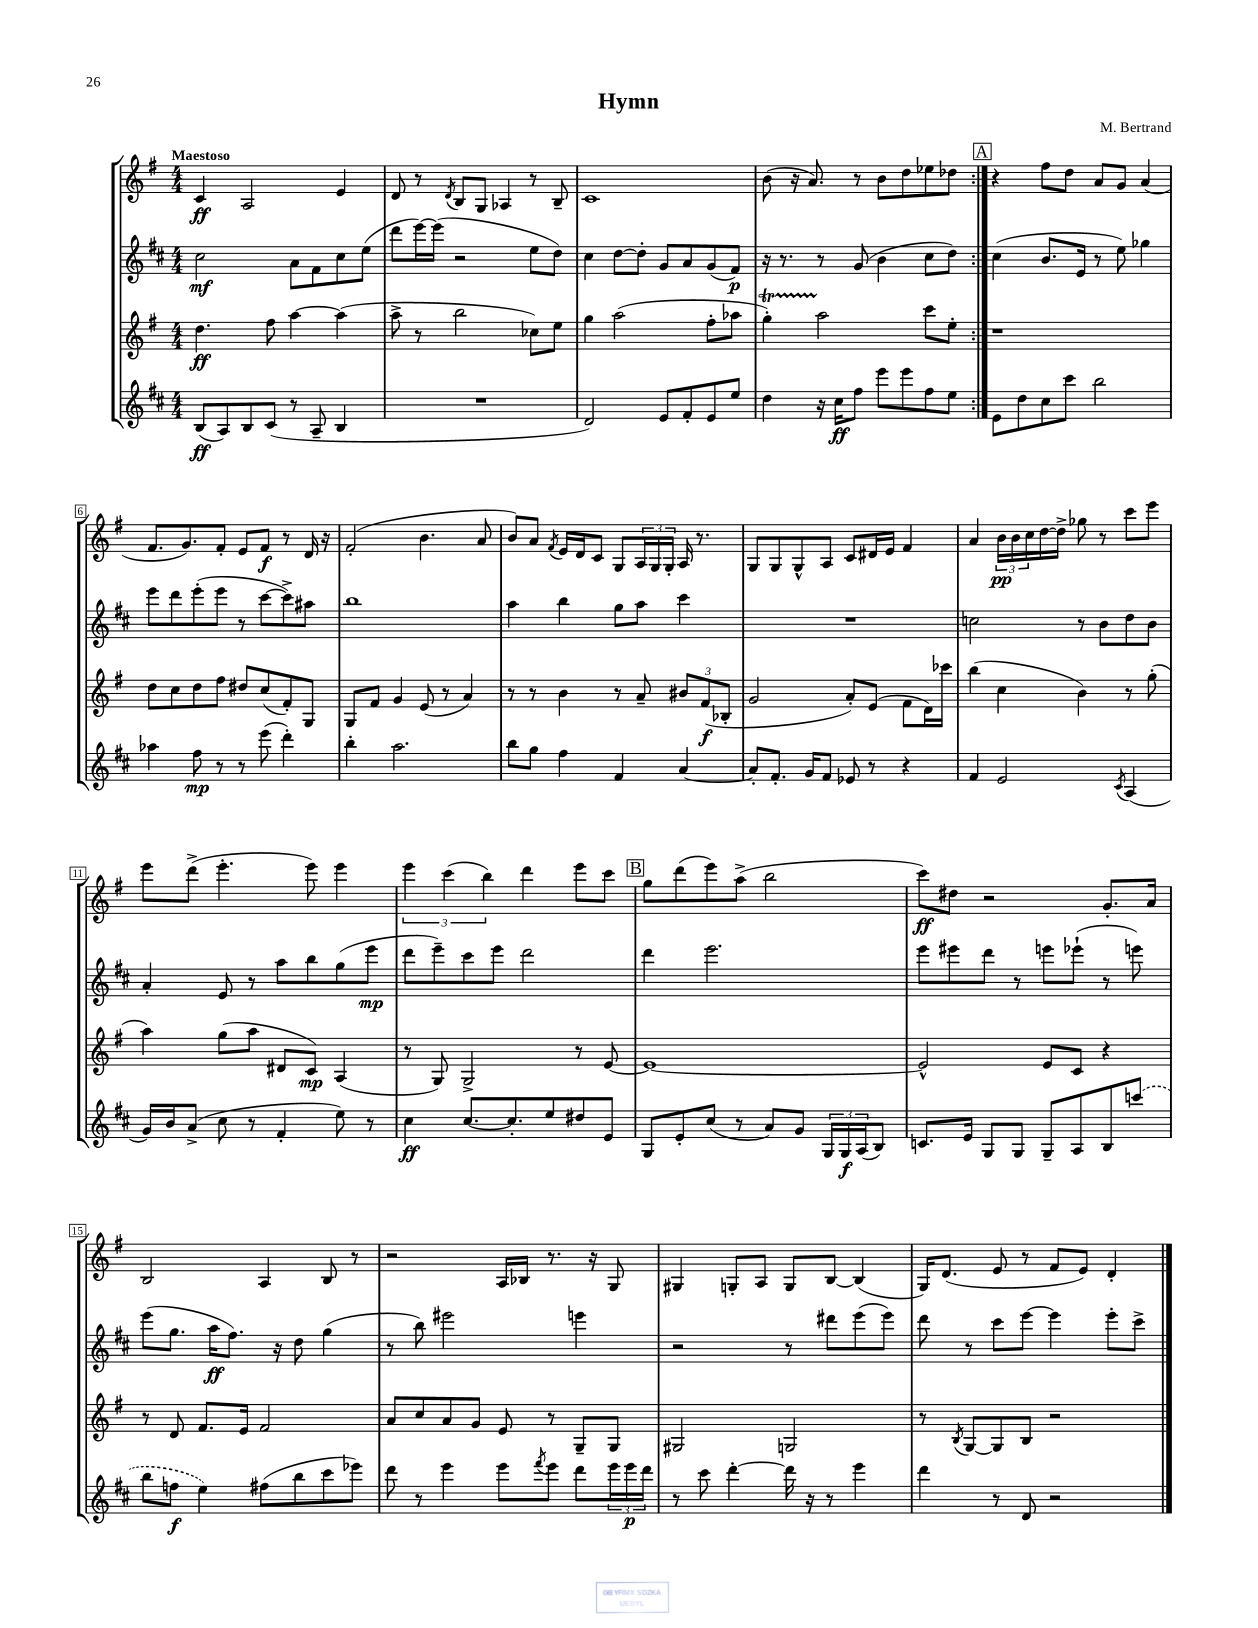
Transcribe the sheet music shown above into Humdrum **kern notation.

**kern	**kern	**kern	**kern
*staff4	*staff3	*staff2	*staff1
*clefG2	*clefG2	*clefG2	*clefG2
*k[f#c#]	*k[f#]	*k[f#c#]	*k[f#]
*M4/4	*M4/4	*M4/4	*M4/4
(8B	4.dd	2cc#	4c
8A)	.	.	.
8B	.	.	2A
(8c#	8ff#	.	.
8r	[4aa	8a	.
8A~	.	8f#	.
4B	(4aa]	8cc#	4e
.	.	(8ee	.
=	=	=	=
1r	8aa^	8ddd	8d
.	8r	[16eee)	8r
.	.	(16eee]	.
.	.	.	8qd
.	2bb	2r	8B
.	.	.	8G
.	.	.	4A-
.	8cc-)	8ee	8r
.	8ee	8dd)	8B~
=	=	=	=
2d)	4gg	4cc#	1c
.	(2aa	[8dd	.
.	.	8dd']	.
8e	.	8g	.
8f#'	.	8a	.
8e	8ff#'	(8g	.
8ee	8aa-	8f#)	.
=	=	=	=
4dd	4gg')	16r	(8b
.	.	8.r	.
.	.	.	16r
.	.	.	8.a)
16r	2aa	8r	.
16cc#	.	.	.
8ff#	.	(8g	8r
8eee	.	4b	8b
8eee	.	.	8dd
8ff#	8ccc	8cc#	8ee-
8ee	8ee'	8dd)	8dd-
=:|!	=:|!	=:|!	=:|!
8e	1r	(4cc#	4r
8dd	.	.	.
8cc#	.	8.b	8ff#
8ccc#	.	.	8dd
.	.	16e	.
2bb	.	8r	8a
.	.	8ee)	8g
.	.	4gg-	(4a
=	=	=	=
4aa-	8dd	8eee	8.f#
.	8cc	8ddd	.
.	.	.	8.g)
8ff#	8dd	(8eee'	.
8r	8ff#	8eee	8f#'
8r	8dd#	8r	8e
(8eee	(8cc	[8ccc#	8f#
4ddd')	8f#')	8ccc#^])	8r
.	8G	8aa#	16d
.	.	.	16r
=	=	=	=
4bb'	8G	1bb	(2f#'
.	8f#	.	.
2.aa	4g	.	.
.	(8e	.	4.b
.	8r	.	.
.	4a)	.	.
.	.	.	8a
=	=	=	=
8bb	8r	4aa	8b)
8gg	8r	.	8a
.	.	.	8qf#
4ff#	4b	4bb	16e
.	.	.	16d
.	.	.	8c
4f#	8r	8gg	8G
.	8a~	8aa	24A
.	.	.	24G
.	.	.	24G'
[4a	12b#	4ccc#	16A
.	.	.	8.r
.	(12f#	.	.
.	12B-'	.	.
=	=	=	=
8a']	2g	1r	8G
8.f#'	.	.	8G
.	.	.	8G^^
16g	.	.	.
8f#	.	.	8A
8e-	8a')	.	8c
8r	(8e	.	16d#
.	.	.	16e
4r	8f#	.	4f#
.	16d)	.	.
.	16ccc-	.	.
=	=	=	=
4f#	(4bb	2cc	4a
2e	4cc	.	24b
.	.	.	24b
.	.	.	24cc
.	.	.	[16dd
.	.	.	16dd^]
.	4b)	8r	8gg-
.	.	8b	8r
8qc#	.	.	.
(4A	8r	8dd	8ccc
.	(8gg'	8b	8eee
=	=	=	=
16g)	4aa)	4a'	8eee
16b	.	.	.
(8a^	.	.	(8ddd^
8cc#	(8gg	8e	4.eee'
8r	8aa	8r	.
4f#'	8d#	8aa	.
.	8c)	8bb	8eee)
8ee)	(4A	(8gg	4eee
8r	.	8eee	.
=	=	=	=
4cc#	8r	8ddd	6eee
.	8G)	8eee~)	.
.	.	.	(6ccc
[8.cc#	2G^	8ccc#	.
.	.	.	6bb)
.	.	8eee	.
8.cc#']	.	.	.
.	.	2ddd	4ddd
8ee	.	.	.
8dd#	8r	.	8eee
8e	[8e	.	8ccc
=	=	=	=
8G	1e_	4ddd	8gg
8e'	.	.	(8ddd
(8cc#	.	2.eee	8eee)
8r	.	.	(8aa^
8a)	.	.	2bb
8g	.	.	.
24G	.	.	.
24G	.	.	.
(24A	.	.	.
8B)	.	.	.
=	=	=	=
8.c	2e^^]	8eee	8ccc)
.	.	8eee#	8dd#
16e	.	.	.
8G	.	8ddd	2r
8G	.	8r	.
8G~	8e	8eee	.
8A	8c	(8eee-`	.
8B	4r	8r	8.g'
(8ccc	.	8eee)	.
.	.	.	16a
=	=	=	=
8bb	8r	(8eee	2B
8ff	8d	8.gg	.
4ee)	8.f#	.	.
.	.	16aa	.
.	.	8.ff#)	.
.	16e	.	.
(8ff#	2f#	.	4A
.	.	16r	.
8bb	.	8dd	.
8ccc#	.	(4gg	8B
8eee-)	.	.	8r
=	=	=	=
8ddd	8a	8r	2r
8r	8cc	8bb)	.
4eee	8a	2eee#	.
.	8g	.	.
8eee	8e	.	16A
.	.	.	16B-
8qfff#	.	.	.
8eee	8r	.	8.r
8ddd	8G~	4eee	.
.	.	.	16r
24eee	8G	.	8G
24eee	.	.	.
24ddd	.	.	.
=	=	=	=
8r	2G#	2r	4G#
8ccc#	.	.	.
[4ddd'	.	.	8G'
.	.	.	8A
16ddd]	2G	8r	8G
16r	.	.	.
8r	.	8ddd#	[8B
4eee	.	(8eee	(4B]
.	.	8eee)	.
=	=	=	=
4ddd	8r	8ddd	16G)
.	.	.	(8.d
.	8qB	.	.
.	[8G	8r	.
8r	8G]	8ccc#	8e
8d	8B	[8eee	8r
2r	2r	4eee]	8f#
.	.	.	8e)
.	.	8eee'	4d'
.	.	8ccc#^	.
==	==	==	==
*-	*-	*-	*-
